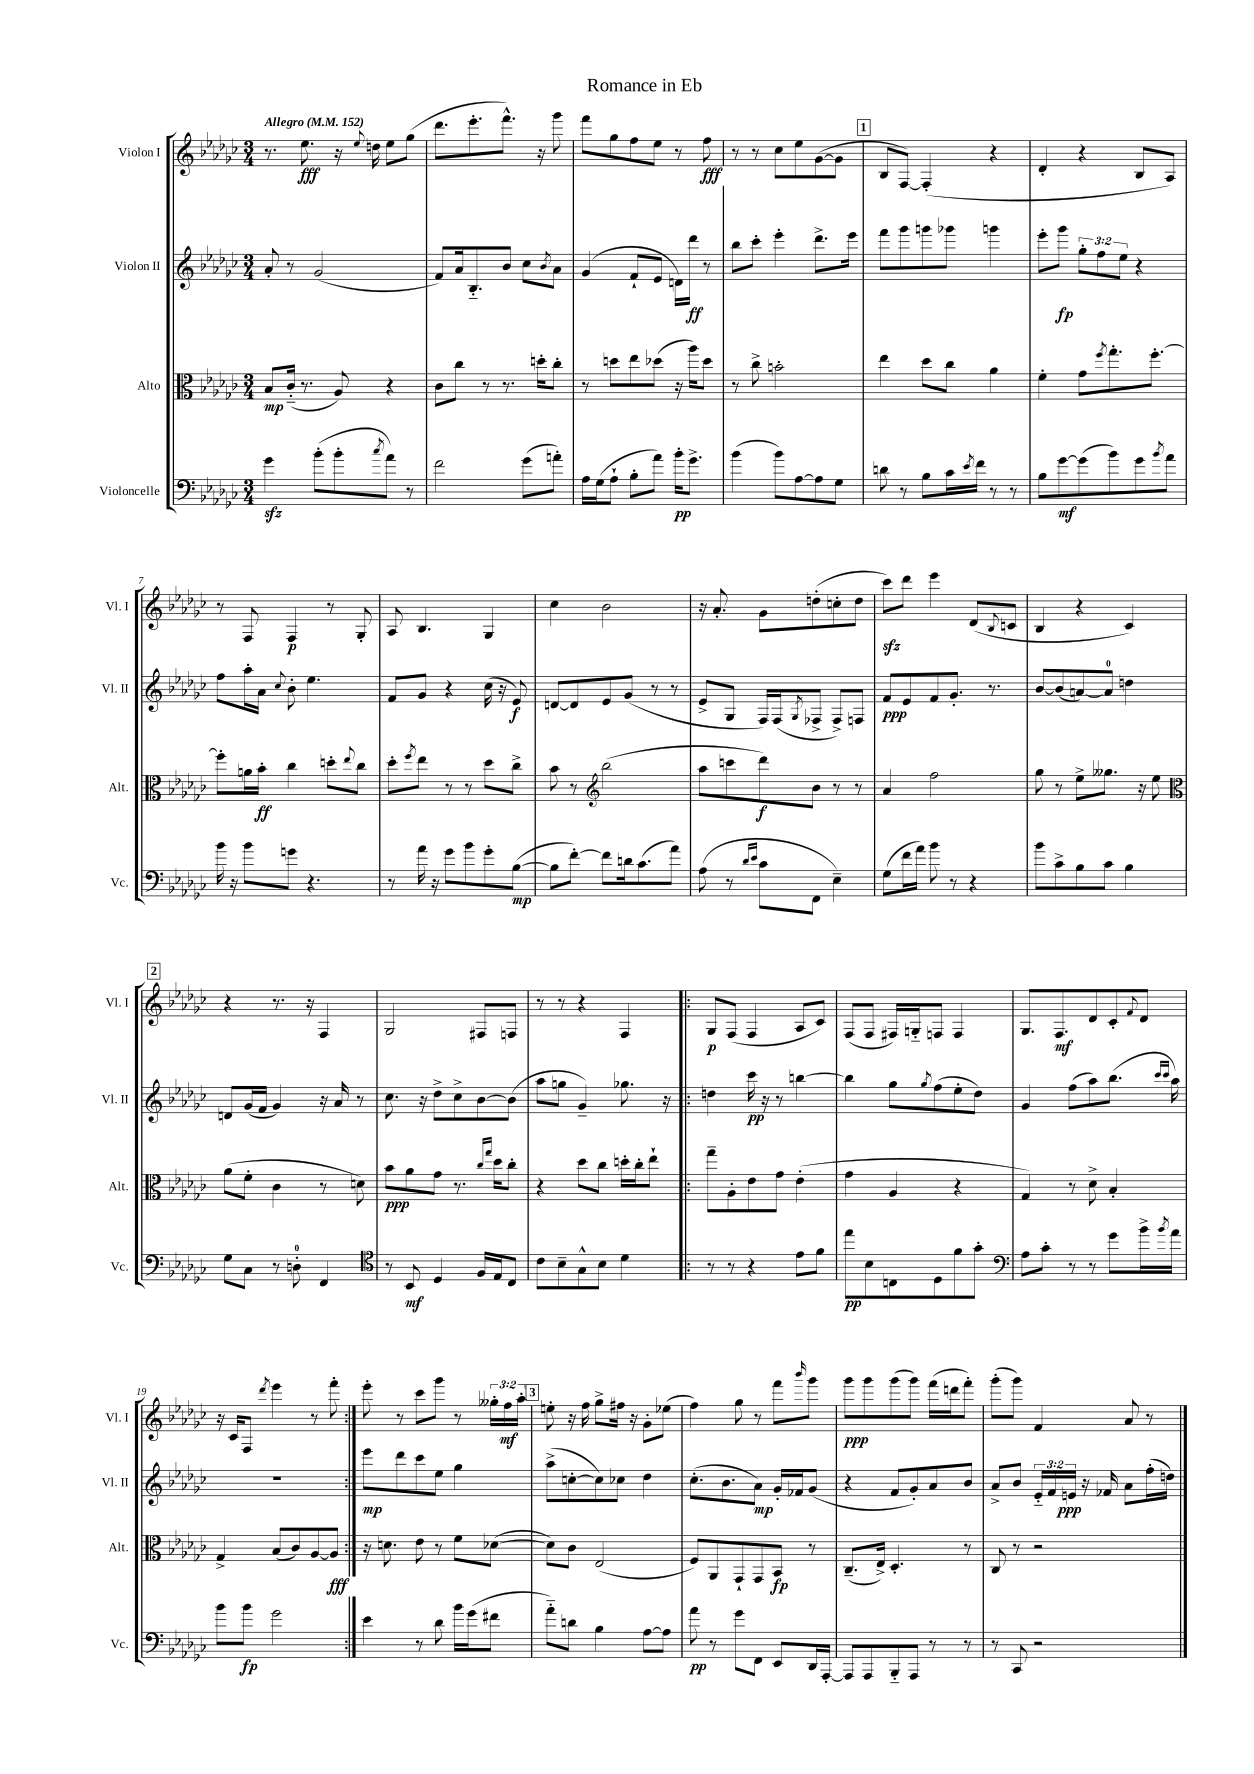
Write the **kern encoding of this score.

**kern	**dynam	**kern	**dynam	**kern	**dynam	**kern	**dynam
*part4	*part4	*part3	*part3	*part2	*part2	*part1	*part1
*staff4	*staff4	*staff3	*staff3	*staff2	*staff2	*staff1	*staff1
*I"Violoncelle	*	*I"Alto	*	*I"Violon II	*	*I"Violon I	*
*I'Vc.	*	*I'Alt.	*	*I'Vl. II	*	*I'Vl. I	*
*clefF4	*	*clefC3	*	*clefG2	*	*clefG2	*
*k[b-e-a-d-g-c-]	*	*k[b-e-a-d-g-c-]	*	*k[b-e-a-d-g-c-]	*	*k[b-e-a-d-g-c-]	*
*M3/4	*	*M3/4	*	*M3/4	*	*M3/4	*
*MM152	*	*MM152	*	*MM152	*	*MM152	*
=1	=1	=1	=1	=1	=1	=1	=1
!	!	!	!	!	!	!LO:TX:a:B:t=Allegro	!
4g-zz\	.	8B-/L	mp	8a-'/	.	8.r	.
.	.	(16c-/Jk	.	8r	.	.	.
.	.	8.r	.	.	.	8.ee-\	fff
(8b-'\L	.	.	.	(2g-/	.	.	.
8b-'\	.	8A-/)	.	.	.	16r	.
.	.	.	.	.	.	8qqee-/	.
.	.	.	.	.	.	16ddn\	.
8qcc-/	.	.	.	.	.	.	.
8a-\J)	.	4r	.	.	.	8ee-\L	.
8r	.	.	.	.	.	(8gg-\J	.
=2	=2	=2	=2	=2	=2	=2	=2
2f\	.	8c-\L	.	8f/L)	.	8.ddd-\L	.
.	.	8cc-\J	.	16a-/k	.	.	.
.	.	.	.	8.B-/	.	8.eee-'\	.
.	.	8r	.	.	.	.	.
.	.	8.r	.	8b-/J	.	8.fff^^\J)	.
(8g-\L	.	.	.	8cc-\L	.	.	.
.	.	16ddn'\KL	.	.	.	16r	.
.	.	.	.	8qb-/	.	.	.
8an'\J)	.	8cc-'\J	.	8a-\J	.	8ggg-\	.
=3	=3	=3	=3	=3	=3	=3	=3
16A-\LL	.	8r	.	(4g-/	.	8fff\L	.
(16G-\J	.	.	.	.	.	.	.
8A-`\J	.	8ddn\L	.	.	.	8gg-\	.
8B-'\L	.	8ee-\	.	8f`/L	.	8ff\	.
8a-\J)	.	(8dd-X\J	.	8e-/J	.	8ee-\J	.
16b-'\KL	pp	16r	.	16dn\LL)	.	8r	.
8.g-^\J	.	16aa-\KL)	.	16ddd-\JJ	ff	.	.
.	.	8dd-\J	.	8r	.	8ff\	fff
=4	=4	=4	=4	=4	=4	=4	=4
(4b-\	.	8r	.	8bb-\L	.	8r	.
.	.	8cc-^\	.	8ccc-'\J	.	8r	.
8b-\L)	.	2bn'\	.	4eee-'\	.	8cc-\L	.
[8A-\	.	.	.	.	.	8ee-\	.
8A-\]	.	.	.	8.ddd-^\L	.	([8g-\	.
8G-\J	.	.	.	.	.	8g-\J]	.
.	.	.	.	16eee-\Jk	.	.	.
!!LO:REH:place=s1:t=1
=5	=5	=5	=5	=5	=5	=5	=5
8dn\	.	4ee-\	.	8fff\L	.	8B-/L	.
8r	.	.	.	8ggg-\	.	[8F/J)	.
8B-\L	.	8dd-\L	.	8gggn\	.	(4F'/]	.
16c-\L	.	8cc-\J	.	8ggg-X\J	.	.	.
8qe-/	.	.	.	.	.	.	.
16f\JJ	.	.	.	.	.	.	.
8r	.	4a-\	.	4gggn\	.	4r	.
8r	.	.	.	.	.	.	.
=6	=6	=6	=6	=6	=6	=6	=6
8B-\L	.	4f'\	.	8eee-'\L	.	4d-'/	.
[8g-\	mf	.	.	8ggg-\J	fp	.	.
(8g-\]	.	8g-\L	.	12gg-'\L	.	4r	.
.	.	.	.	12ff\	.	.	.
.	.	8qff/	.	.	.	.	.
8b-\)	.	8.gg-'\	.	.	.	.	.
.	.	.	.	12ee-\J	.	.	.
8g-\	.	.	.	4r	.	8B-/L	.
.	.	[8.ff'\J	.	.	.	.	.
8qb-/	.	.	.	.	.	.	.
8a-\J	.	.	.	.	.	8A-/J)	.
!!LO:LB:g=z
=7	=7	=7	=7	=7	=7	=7	=7
16b-\	.	8ff'\L]	.	8ff\L	.	8r	.
16r	.	.	.	.	.	.	.
8b-\L	.	16an\L	.	16aa-'\L	.	8F/	.
.	.	16b-'\JJ	ff	16a-\JJ	.	.	.
.	.	.	.	8qqcc-/	.	.	.
8gn\J	.	4cc-\	.	8b-'\	.	4F/	p
4.r	.	.	.	4.ee-\	.	.	.
.	.	8ddn'\L	.	.	.	8r	.
.	.	8qqee-/	.	.	.	.	.
.	.	8cc-\J	.	.	.	8G-'/	.
=8	=8	=8	=8	=8	=8	=8	=8
8r	.	8dd-'\L	.	8f/L	.	8A-/	.
.	.	8qff/	.	.	.	.	.
16a-\	.	8ee-\J	.	8g-/J	.	4.B-/	.
16r	.	.	.	.	.	.	.
8g-\L	.	8r	.	4r	.	.	.
8b-\	.	8r	.	.	.	.	.
8g-'\	.	8dd-\L	.	(16cc-\	.	4G-/	.
.	.	.	.	16r	.	.	.
([8B-\J	mp	8cc-^\J	.	8e-/)	f	.	.
=9	=9	=9	=9	=9	=9	=9	=9
8B-\L]	.	8b-\	.	[8dn/L	.	4cc-\	.
[8f'\J)	.	8r	.	8d/]	.	.	.
*	*	*clefG2	*	*	*	*	*
8f\L]	.	(2bb-\	.	8e-/	.	2b-\	.
16dn\k	.	.	.	(8g-/J	.	.	.
(8.c-\	.	.	.	.	.	.	.
.	.	.	.	8r	.	.	.
8a-\J)	.	.	.	8r	.	.	.
=10	=10	=10	=10	=10	=10	=10	=10
(8A-\	.	8aa-\L	.	8e-^/L	.	16r	.
.	.	.	.	.	.	8.a-'/	.
8r	.	8cccn\	.	8G-/J	.	.	.
16qqd-/LL	.	.	.	.	.	.	.
16qqe-/JJ	.	.	.	.	.	.	.
8c-\L	.	8ddd-\)	f	16F/LL)	.	8g-\L	.
.	.	.	.	(16F/J	.	.	.
.	.	.	.	8qG-/	.	.	.
8FF\J	.	8b-\J	.	8F-X^/J	.	(8ddn'\	.
4E-~\)	.	8r	.	8F-^/L)	.	8ccn'\	.
.	.	8r	.	8Fn/J	.	8dd\J	.
=11	=11	=11	=11	=11	=11	=11	=11
(8G-\L	.	4a-/	.	8f/L	ppp	8ccc-zz\L)	.
16f\L	.	.	.	8e-/	.	8ddd-\J	.
16a-\JJ)	.	.	.	.	.	.	.
8b-\	.	2ff\	.	8f/	.	4eee-\	.
8r	.	.	.	8.g-'/J	.	.	.
4r	.	.	.	.	.	(8d-/L	.
.	.	.	.	8.r	.	.	.
.	.	.	.	.	.	8qqB-/	.
.	.	.	.	.	.	8cn/J	.
=12	=12	=12	=12	=12	=12	=12	=12
8b-\L	.	8gg-\	.	[8b-/L	.	4B-/	.
8c-^\	.	8r	.	(8b-/]	.	.	.
8B-\	.	8ee-^\L	.	[8an/)	.	4r	.
8c-\J	.	8.gg--X\J	.	8a/J]	.	.	.
4B-\	.	.	.	4ddn\	.	4c-/)	.
.	.	16r	.	.	.	.	.
.	.	8ee-\	.	.	.	.	.
!!LO:LB:g=z
!!LO:REH:place=s1:t=2
=13	=13	=13	=13	=13	=13	=13	=13
*	*	*clefC3	*	*	*	*	*
8G-\L	.	(8a-\L	.	8dn/L	.	4r	.
8C-\J	.	8f'\J	.	(16g-/L	.	.	.
.	.	.	.	16f/JJ	.	.	.
8r	.	4c-\	.	4g-/)	.	8.r	.
8Dn'\	.	.	.	.	.	.	.
.	.	.	.	.	.	16r	.
4FF/	.	8r	.	16r	.	4F/	.
.	.	.	.	16a-/	.	.	.
.	.	8dn\)	.	8r	.	.	.
=14	=14	=14	=14	=14	=14	=14	=14
*clefC4	*	*	*	*	*	*	*
8r	.	8b-\L	ppp	8.cc-\	.	2G-/	.
8BB-/	mf	8a-\	.	.	.	.	.
.	.	.	.	16r	.	.	.
4D-/	.	8g-\J	.	8dd-^\L	.	.	.
.	.	8.r	.	8cc-^\	.	.	.
16F/LL	.	.	.	[8b-\	.	8F#X/L	.
.	.	16qqcc-/LL	.	.	.	.	.
.	.	16qqgg-/JJ	.	.	.	.	.
16E-/J	.	16dd-\KL	.	.	.	.	.
8C-/J	.	8cc-'\J	.	(8b-\J]	.	8Fn/J	.
=15	=15	=15	=15	=15	=15	=15	=15
8c-\L	.	4r	.	8aa-\L	.	8r	.
8B-~\	.	.	.	8ggn\J	.	8r	.
8G-^^\	.	8dd-\L	.	4g-~/)	.	4r	.
8B-\J	.	8cc-\J	.	.	.	.	.
4d-\	.	16ddn'\LL	.	8.gg-X\	.	4F/	.
.	.	16cc-'\J	.	.	.	.	.
.	.	8ee-`\J	.	.	.	.	.
.	.	.	.	16r	.	.	.
=16!|:	=16!|:	=16!|:	=16!|:	=16!|:	=16!|:	=16!|:	=16!|:
8r	.	8gg-~\L	.	4ddn\	.	8G-/L	p
8r	.	8A-'\	.	.	.	(8F/J	.
4r	.	8e-\	.	16ccc-\	pp	4F/	.
.	.	.	.	16r	.	.	.
.	.	8g-\J	.	8r	.	.	.
8e-\L	.	(4e-'\	.	[4bbn\	.	8A-/L	.
8f\J	.	.	.	.	.	8c-/J)	.
=17	=17	=17	=17	=17	=17	=17	=17
8ee-\L	pp	4g-\	.	4bb\]	.	(8F/L	.
8B-\	.	.	.	.	.	8F/J	.
8Cn\	.	4A-/	.	8gg-\L	.	16F#X/LL)	.
.	.	.	.	.	.	16Gn/J	.
.	.	.	.	8qgg-/	.	.	.
8D-\	.	.	.	(8ff\	.	8Fn/J	.
8f\	.	4r	.	8ee-'\	.	4F/	.
8g-'\J	.	.	.	8dd-\J)	.	.	.
=18	=18	=18	=18	=18	=18	=18	=18
*clefF4	*	*	*	*	*	*	*
8A-\L	.	4G-/)	.	4g-/	.	8.G-/L	.
8c-'\J	.	.	.	.	.	.	.
.	.	.	.	.	.	8.F/	mf
8r	.	8r	.	(8ff\L	.	.	.
8r	.	8d-^\	.	8aa-\)	.	8d-/	.
8g-\L	.	4B-'/	.	(8.bb-\J	.	8c-'/	.
.	.	.	.	.	.	8qqf/	.
16b-^\L	.	.	.	.	.	8d-/J	.
.	.	.	.	16qqccc-/LL	.	.	.
8qb-/	.	.	.	16qqccc-/JJ	.	.	.
16a-\JJ	.	.	.	16aa-\)	.	.	.
!!LO:LB:g=z
=19	=19	=19	=19	=19	=19	=19	=19
8b-\L	.	4G-^/	.	2.r	.	16r	.
.	.	.	.	.	.	16c-/KL	.
8b-\J	fp	.	.	.	.	8F/J	.
.	.	.	.	.	.	8qddd-/	.
2g-\	.	(8B-/L	.	.	.	4eee-\	.
.	.	8c-/)	.	.	.	.	.
.	.	[8A-/	.	.	.	8r	.
.	.	8A-/J]	fff	.	.	8fff'\	.
=20:|!	=20:|!	=20:|!	=20:|!	=20:|!	=20:|!	=20:|!	=20:|!
4e-\	.	16r	.	8eee-\L	mp	8eee-'\	.
.	.	8.dn\	.	.	.	.	.
.	.	.	.	8ddd-\	.	8r	.
8r	.	8e-\	.	8ccc-\	.	8ccc-\L	.
8d-\	.	8r	.	8ee-\J	.	8ggg-\J	.
16b-\LL	.	8f\L	.	4gg-\	.	8r	.
(16g-\J	.	.	.	.	.	.	.
8f#X\J	.	([8d-X\J	.	.	.	24gg--X'\LL	.
.	.	.	.	.	.	24ff\	mf
.	.	.	.	.	.	24aa-'\JJ	.
!!LO:REH:place=s1:t=3
=21	=21	=21	=21	=21	=21	=21	=21
8a-\L)	.	8d-\L])	.	(8aa-^\L	.	8een'\	.
8dn\J	.	8c-\J	.	[8ccn'\	.	16r	.
.	.	.	.	.	.	16ff\	.
4B-\	.	(2E-/	.	8cc\])	.	8gg-^\L	.
.	.	.	.	8cc-X\J	.	16ff#X\Jk	.
.	.	.	.	.	.	16r	.
[8A-\L	.	.	.	4dd-\	.	8g-'\L	.
8A-\J]	.	.	.	.	.	(8ee-X\J	.
=22	=22	=22	=22	=22	=22	=22	=22
8a-\	pp	8F/L)	.	(8.cc-'\L	.	4ff\)	.
8r	.	8AA-/	.	.	.	.	.
.	.	.	.	8.b-\	.	.	.
8g-\L	.	8GG-`/	.	.	.	8gg-\	.
8FF\J	.	8GG-/	.	8a-\J)	mp	8r	.
8EE-/L	.	8BB-/J	fp	16g-'/LL	.	8fff\L	.
.	.	.	.	16f-X/J	.	.	.
.	.	.	.	.	.	16qqbbb-/	.
16DD-/L	.	8r	.	(8g-/J	.	8ggg-\J	.
[16AAA-'/JJ	.	.	.	.	.	.	.
=23	=23	=23	=23	=23	=23	=23	=23
8AAA-/L]	.	(8.C-~/L	.	4r	.	8ggg-\L	ppp
8AAA-/	.	.	.	.	.	8ggg-\	.
.	.	16E-^/Jk)	.	.	.	.	.
8BBB-/	.	4.D-'/	.	8f/L	.	(8ggg-\	.
8AAA-/J	.	.	.	8g-'/)	.	8ggg-\J)	.
8r	.	.	.	8a-/	.	(16fff\LL	.
.	.	.	.	.	.	16dddn\J	.
8r	.	8r	.	8b-/J	.	8fff'\J)	.
=24	=24	=24	=24	=24	=24	=24	=24
8r	.	8C-/	.	8a-^/L	.	(8ggg-'\L	.
8CC-/	.	8r	.	8b-/J	.	8ggg-\J)	.
2r	.	2r	.	24e-/LL	.	4f/	.
.	.	.	.	24f/	.	.	.
.	.	.	.	24en/JJ	ppp	.	.
.	.	.	.	16r	.	.	.
.	.	.	.	16f-X/	.	.	.
.	.	.	.	8a-\L	.	8a-/	.
.	.	.	.	(16ff'\L	.	8r	.
.	.	.	.	16ddn\JJ)	.	.	.
==	==	==	==	==	==	==	==
*-	*-	*-	*-	*-	*-	*-	*-
